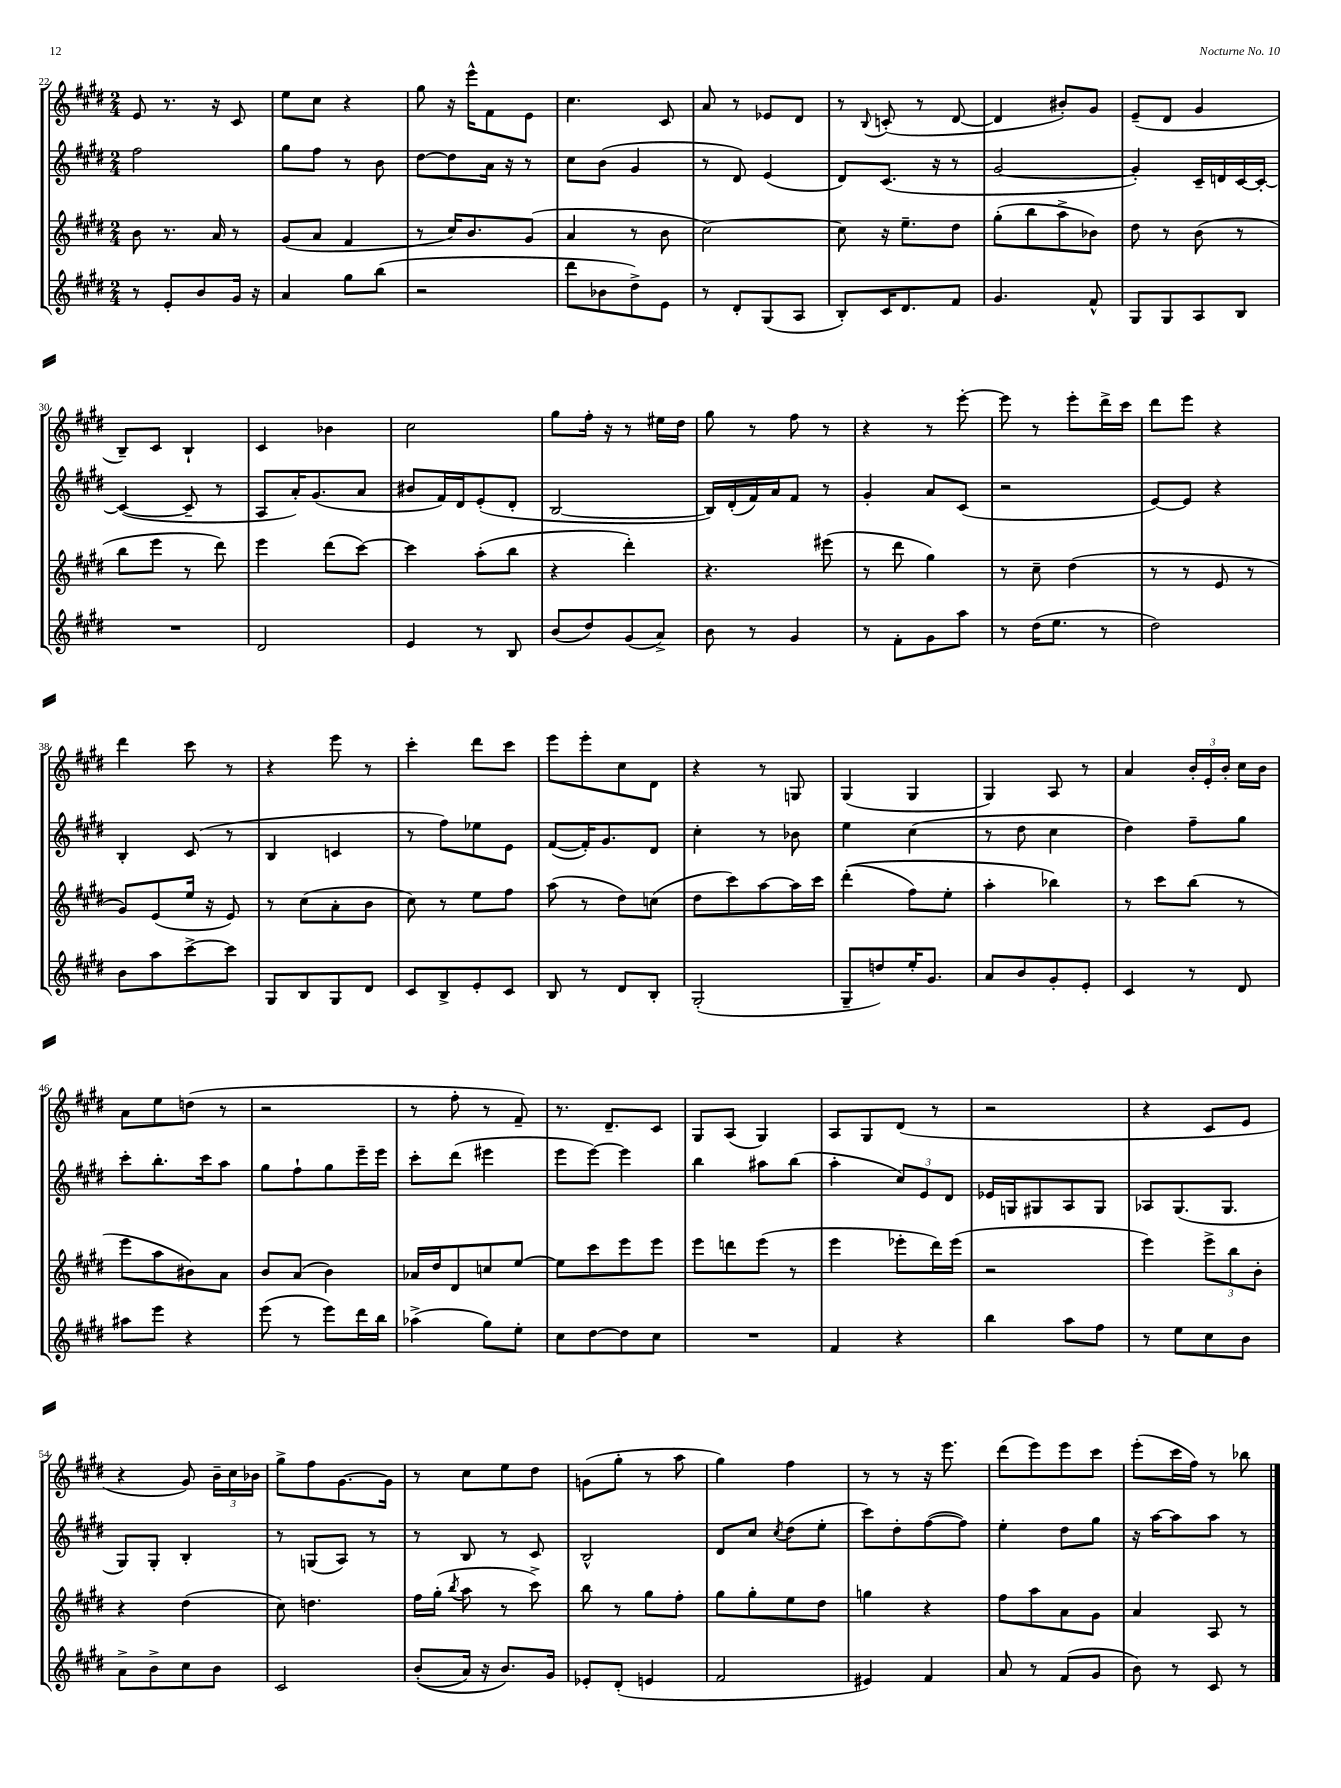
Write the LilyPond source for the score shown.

<<
\new StaffGroup <<
\new Staff = "s0" {
    \clef treble \key e \major \numericTimeSignature \time 2/4
    \autoBeamOff e'8 r8. r16 cis'8 |
    e''8[ cis''8] r4 |
    gis''8 r16 e'''16[-^ fis'8 e'8] |
    cis''4. cis'8 |
    a'8 r8 ees'8[ dis'8] |
    r8 \appoggiatura { b8 } c'8-.( r8 dis'8~ |
    dis'4 bis'8[-.) gis'8] |
    e'8[--( dis'8] gis'4 |
    b8[--) cis'8] b4-! |
    cis'4 bes'4 |
    cis''2 |
    gis''8[ fis''16]-. r16 r8 eis''16[ dis''16] |
    gis''8 r8 fis''8 r8 |
    r4 r8 e'''8~-. |
    e'''8 r8 e'''8[-. dis'''16-> cis'''16] |
    dis'''8[ e'''8] r4 |
    dis'''4 cis'''8 r8 |
    r4 e'''8 r8 |
    cis'''4-. dis'''8[ cis'''8] |
    e'''8[ e'''8-. cis''8 dis'8] |
    r4 r8 g8 |
    gis4( gis4 |
    gis4) a8 r8 |
    a'4 \tuplet 3/2 { b'16[-. e'16-. b'16]-. } cis''16[ b'16] |
    a'8[ e''8 d''8]( r8 |
    r2 |
    r8 fis''8-. r8 fis'8--) |
    r8. dis'8.[-- cis'8] |
    gis8[ a8]( gis4) |
    a8[ gis8 dis'8]( r8 |
    r2 |
    r4 cis'8[ e'8] |
    r4 gis'8) \tuplet 3/2 { b'16[-- cis''16 bes'16] } |
    gis''8[-> fis''8 gis'8.~ gis'16] |
    r8 cis''8[ e''8 dis''8] |
    g'8[( gis''8]-. r8 a''8 |
    gis''4) fis''4 |
    r8 r8 r16 e'''8. |
    dis'''8[( e'''8) e'''8 cis'''8] |
    e'''8[-.( cis'''16 fis''16]) r8 bes''8 \bar "|." |
}
\new Staff = "s1" {
    \clef treble \key e \major \numericTimeSignature \time 2/4
    \autoBeamOff fis''2 |
    gis''8[ fis''8] r8 b'8 |
    dis''8[~ dis''8 a'16] r16 r8 |
    cis''8[ b'8]( gis'4 |
    r8 dis'8) e'4( |
    dis'8[) cis'8.]( r16 r8 |
    gis'2~ |
    gis'4-.) cis'16[-- d'16 cis'16~ cis'16]~-. |
    cis'4~( cis'8-- r8 |
    a8[ a'16-.) gis'8.( a'8] |
    bis'8[ fis'16) dis'16 e'8-.( dis'8]-. |
    b2~ |
    b16[) dis'16-.( fis'16) a'16 fis'8] r8 |
    gis'4-. a'8[ cis'8]( |
    r2 |
    e'8[~) e'8] r4 |
    b4-. cis'8( r8 |
    b4 c'4 |
    r8 fis''8[) ees''8 e'8] |
    fis'8[~( fis'16-.) gis'8. dis'8] |
    cis''4-. r8 bes'8 |
    e''4 cis''4( |
    r8 dis''8 cis''4 |
    dis''4) fis''8[-- gis''8] |
    cis'''8[-. b''8.-. cis'''16 a''8] |
    gis''8[ fis''8-! gis''8 e'''16-- e'''16] |
    cis'''8[-. dis'''8]( eis'''4 |
    e'''8[ e'''8]~) e'''4 |
    b''4 ais''8[ b''8]( |
    a''4-. \tuplet 3/2 { cis''8[) e'8 dis'8] } |
    ees'16[ g16 gis8 a8 gis8] |
    aes8[ gis8.( gis8.] |
    gis8[) gis8]-. b4-. |
    r8 g8[( a8]) r8 |
    r8 b8 r8 cis'8 |
    b2-^ |
    dis'8[ cis''8] \acciaccatura { cis''8 } dis''8[( e''8]-. |
    cis'''8[) dis''8-. fis''8~( fis''8]) |
    e''4-. dis''8[ gis''8] |
    r16 a''16[~ a''8 a''8] r8 \bar "|." |
}
\new Staff = "s2" {
    \clef treble \key e \major \numericTimeSignature \time 2/4
    \autoBeamOff b'8 r8. a'16 r8 |
    gis'8[( a'8] fis'4 |
    r8 cis''16[) b'8. gis'8]( |
    a'4 r8 b'8 |
    cis''2~) |
    cis''8 r16 e''8.[-- dis''8] |
    gis''8[-.( b''8 a''8-> bes'8]) |
    dis''8 r8 b'8( r8 |
    b''8[ e'''8] r8 dis'''8) |
    e'''4 dis'''8[( cis'''8]~) |
    cis'''4 a''8[-.( b''8] |
    r4 dis'''4-.) |
    r4. eis'''8( |
    r8 dis'''8 gis''4) |
    r8 cis''8-- dis''4( |
    r8 r8 e'8 r8 |
    gis'8[) e'8( e''16] r16 e'8) |
    r8 cis''8[( a'8-. b'8] |
    cis''8) r8 e''8[ fis''8] |
    a''8( r8 dis''8[) c''8]( |
    dis''8[ cis'''8) a''8~ a''16 cis'''16] |
    dis'''4-.(\( fis''8[) e''8]-. |
    a''4-. bes''4\) |
    r8 cis'''8[ b''8]( r8 |
    e'''8[ a''8 bis'8) a'8] |
    b'8[ a'8]( b'4) |
    aes'16[ dis''16 dis'8 c''8 e''8]~ |
    e''8[ cis'''8 e'''8 e'''8] |
    e'''8[ d'''8 e'''8]( r8 |
    e'''4 ees'''8[-. dis'''16) ees'''16]( |
    r2 |
    e'''4) \tuplet 3/2 { e'''8[-> b''8 b'8]-. } |
    r4 dis''4( |
    cis''8) d''4. |
    fis''16[ gis''16]-.( \acciaccatura { b''8 } a''8 r8 cis'''8->) |
    b''8 r8 gis''8[ fis''8]-. |
    gis''8[ gis''8-. e''8 dis''8] |
    g''4 r4 |
    fis''8[ a''8 a'8 gis'8] |
    a'4 a8 r8 \bar "|." |
}
\new Staff = "s3" {
    \clef treble \key e \major \numericTimeSignature \time 2/4
    \autoBeamOff r8 e'8[-. b'8 gis'16] r16 |
    a'4 gis''8[ b''8]( |
    r2 |
    dis'''8[ bes'8 dis''8->) e'8] |
    r8 dis'8[-. gis8( a8] |
    b8[-.) cis'16 dis'8. fis'8] |
    gis'4. fis'8-^ |
    gis8[ gis8 a8 b8] |
    R2 |
    dis'2 |
    e'4 r8 b8 |
    b'8[( dis''8) gis'8( a'8]->) |
    b'8 r8 gis'4 |
    r8 fis'8[-. gis'8 a''8] |
    r8 dis''16[( e''8.] r8 |
    dis''2) |
    b'8[ a''8 cis'''8~-> cis'''8] |
    gis8[ b8 gis8 dis'8] |
    cis'8[ b8-> e'8-. cis'8] |
    b8 r8 dis'8[ b8]-. |
    gis2-.( |
    gis8[-- d''8) e''16-. gis'8.] |
    a'8[ b'8 gis'8-. e'8]-. |
    cis'4 r8 dis'8 |
    ais''8[ e'''8] r4 |
    e'''8( r8 e'''8[) dis'''16 b''16] |
    aes''4->( gis''8[) e''8]-. |
    cis''8[ dis''8~ dis''8 cis''8] |
    R2 |
    fis'4 r4 |
    b''4 a''8[ fis''8] |
    r8 e''8[ cis''8 b'8] |
    a'8[-> b'8-> cis''8 b'8] |
    cis'2 |
    b'8[-.(\( a'16]) r16 b'8.[\) gis'16] |
    ees'8[-. dis'8]-.( e'4 |
    fis'2 |
    eis'4) fis'4 |
    a'8 r8 fis'8[( gis'8] |
    b'8) r8 cis'8 r8 \bar "|." |
}
>>
>>
\layout { \context { \Score currentBarNumber = #22 } }
